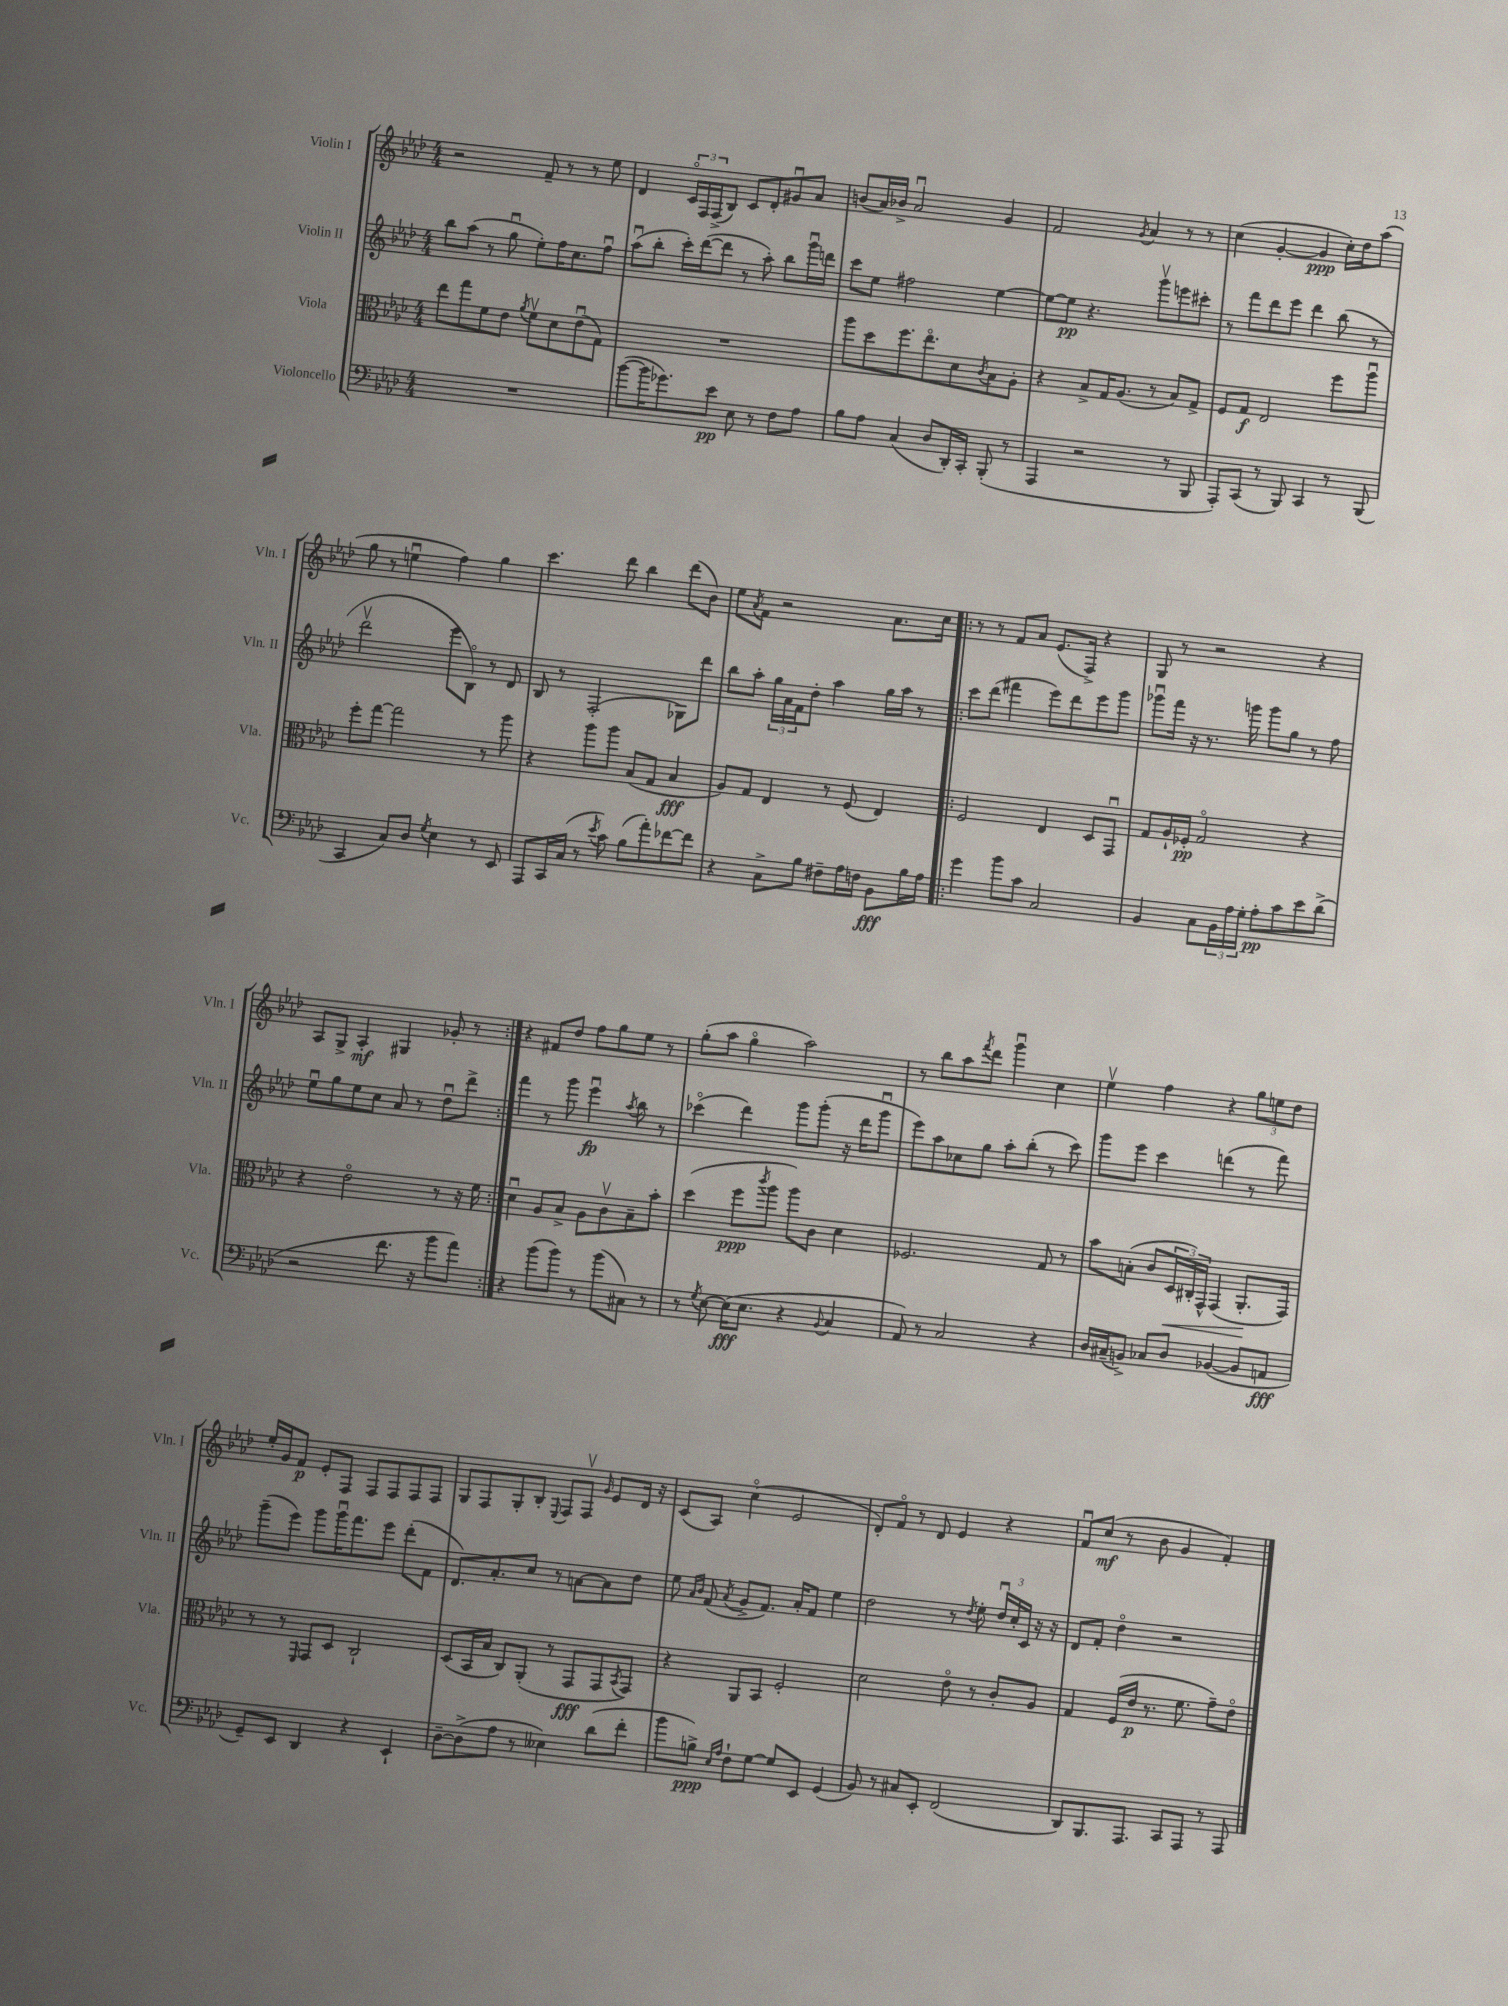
<<
\new StaffGroup <<
\new Staff = "s0" \with { instrumentName = "Violin I" shortInstrumentName = "Vln. I" } {
    \clef treble \key aes \major \numericTimeSignature \time 4/4
    r2 f'8-- r8 r8 ees''8 |
    des'4 \tuplet 3/2 { c'16\flageolet f16 f16->( } bes8) c'8 des'8-. gis'8\downbow aes'8 |
    b'8( aes'16) bes'16-> aes'2\downbow g'4 |
    f'2 \acciaccatura { g'8 } aes'4 r8 r8 |
    c''4( g'4~-. g'4\ppp c''16-.) des''16 aes''8( |
    g''8 r8 e''4\downbow f''4) g''4 |
    c'''4. des'''8 bes''4 des'''8( bes'8) |
    ees''8 \acciaccatura { aes'8 } f'8 r2 aes'8. c''16 |
    \repeat volta 2 { r8 r8 f'8 aes'8 ees'8.( f16->) r4 |
    g8 r8 r2 r4 |
    aes8 g8-> aes4-.\mf gis4 ges'8-. r8 | }
    r4 fis'8 des''8 f''8 g''8 ees''8 r8 |
    g''8-.( aes''8 g''4\flageolet aes''2) |
    r8 bes''8 aes''8 \acciaccatura { f'''8 } des'''8 g'''4\downbow c''4 |
    ees''4\upbow f''4 r4 \tuplet 3/2 { g''8 e''8 des''8 } |
    ees''16-. g'16 f'8\p ees'8-. f8 f8 f8 f8 f8 |
    g8 f8 g8-. bes8-. \appoggiatura { ees8 } f8 f8\upbow \grace { g'16 } ees'8 des'16 r16 |
    c'8( aes8) c''4\flageolet( ees'2 |
    des'8-.) f'8\flageolet r8 des'8 ees'4 r4 |
    f'8\downbow c''8\mf( r8 bes'8 g'4 f'4-.) \bar "|." |
}
\new Staff = "s1" \with { instrumentName = "Violin II" shortInstrumentName = "Vln. II" } {
    \clef treble \key aes \major \numericTimeSignature \time 4/4
    bes''8 aes''8( r8 g''8\downbow ees''8-.) f''16 c''8. f''8\downbow |
    aes''8\downbow( bes''8-. c'''16-.) des'''16~( des'''8 r8 aes''8-.) bes''8 g'''16\downbow d'''16 |
    c'''8 ees''8 fis''2 ees''4~ |
    ees''8~ ees''8\pp r4. g'''8\upbow e'''8 cis'''8-. |
    r8 f'''8 des'''8 ees'''8 des'''4 bes''8( r8 |
    des'''2\upbow ees'''8 bes8\flageolet) r8 des'8 |
    bes8 r8 f2-.( ges8) des'''8 |
    bes''8 aes''8-. \tuplet 3/2 { g''16 aes'16 f'16 } des''8-. aes''4 g''16 aes''16 r8 |
    \repeat volta 2 { c'''8 des'''8( fis'''4 ees'''8) des'''8 ees'''8 g'''8 |
    ges'''8\downbow f'''16 r16 r8. g'''16 g'''8 g''8 r8 f''8 |
    ees''8\downbow g''8 ees''8 c''8 aes'8 r8 des''8\downbow des'''8-> | }
    f'''4 r8 g'''8 ees'''4\downbow\fp \acciaccatura { aes''8 } bes''8 r8 |
    ces'''4\flageolet( des'''4) g'''8 g'''8-.( r16 des'''16 g'''8\downbow |
    ees'''8) aes''8 ces''8 g''8 aes''8-. bes''8-.( r8 c'''8) |
    g'''8 ees'''8 c'''4 d'''4( r8 f'''8) |
    g'''8--( ees'''8) g'''8 g'''16\downbow f'''8. ees'''8 des'''8-.( f'8 |
    des'8.) aes'8.-. c''8 r8 a'8~ a'8 des''8 |
    ees''8 \grace { aes'16 bes'16 } f'8( \acciaccatura { aes'8 } g'8-> f'8.) aes'16-. f'8 ees''4 |
    des''2 r8 \acciaccatura { des''8 } ees''8-. \tuplet 3/2 { des''16\downbow c''16-. c'16 } r16 r16 |
    des'8 f'8-. des''4\flageolet r2 \bar "|." |
}
\new Staff = "s2" \with { instrumentName = "Viola" shortInstrumentName = "Vla." } {
    \clef alto \key aes \major \numericTimeSignature \time 4/4
    ees''8 g''8 f'8 ees'8 \acciaccatura { aes'8 } f'8\upbow des'8 ees'8\downbow( g8) |
    R1 |
    aes''8 des''8 f''8. ees''8.\flageolet des'8 \acciaccatura { c'8 } bes8 aes8-. |
    r4 bes8-> g16 aes8.( r8 bes8) g8-> |
    f8 g8\f ees2 f''8 aes''8\downbow |
    f''8-. g''8~ g''2 r8 aes''8 |
    r4 aes''8 aes''8 bes8( g8 bes4\fff |
    aes8) g8 ees4 r8 f8( ees4) |
    \repeat volta 2 { f2 ees4 des8 g,8\downbow |
    g8 aes16-! fes16-.\pp g2\flageolet r4 |
    r4 ees'2\flageolet r8 r16 f'16 | }
    des'4\downbow aes8 bes8-> aes8 c'8\upbow bes8-- bes'8-. |
    des''4( f''8\ppp \acciaccatura { c'''8 } aes''8 aes''8) c'8 des'4 |
    fes2. g8 r8 |
    bes'8 b8-.( c'8 \tuplet 3/2 { des16\< cis16-.) g,16-^ } g,4( aes,8.-.\! g,16) |
    r8 r8 \grace { f,16 } g,8 des8 c2-! |
    des8( bes,16 bes16 c8) aes,8-.( r8 g,8\fff g,8 \acciaccatura { bes,8 } g,8) |
    r4 aes,8 bes,8 f2-. |
    des'2 ees'8\flageolet r8 c'8-. aes8 |
    g4 f16( ees'16\p r8. f'8. g'8--) ees'8\flageolet \bar "|." |
}
\new Staff = "s3" \with { instrumentName = "Violoncello" shortInstrumentName = "Vc." } {
    \clef bass \key aes \major \numericTimeSignature \time 4/4
    R1 |
    bes'8~( bes'16 ges'8.) ees'8\pp ees8 r8 f8 aes8 |
    bes8 aes8 c4( des8 des,16-.) c,16-. bes,,8-.( r8 |
    aes,,4 r2 r8 bes,,8 |
    aes,,8-.) c,8( r8 bes,,8) c,4 r8 bes,,8( |
    c,4 c8) des8 \acciaccatura { g8 } ees4 r8 ees,8 |
    aes,,8 c,16 c16( r8 \acciaccatura { ees'8 } c'8) bes8( aes'8-.) fes'8~ fes'8 |
    r4 c8-> bes8 fis8-- aes16 f16 bes,8\fff bes16 aes16 |
    \repeat volta 2 { g'4 bes'8 c'8 c2 |
    bes,4 c8 \tuplet 3/2 { bes,16 aes16 g16-. } aes8-.\pp c'8 ees'8 des'8->( |
    r2 f'8. r16 bes'8 aes'8) | }
    r4 bes'8( bes'8) r8 bes'8( cis8) r8 |
    r8 \acciaccatura { g8 } ees8~ ees16\fff( ees8. r4 \appoggiatura { bes,8 } c4 |
    aes,8) r8 c2 r4 |
    des16 cis16--( b,8->) ces8 des8 bes,4~( bes,8 a,8\fff |
    g,8--) ees,8 des,4 r4 ees,4-! |
    des8~-- des8->( aes8 r8 eeses4) des'8( f'8-. |
    bes'8 b8->\ppp) \grace { ees16 aes16 } f8-! g8~ g8 ees,8 g,4( |
    bes,8) r8 cis8 ees,8-. f,2( |
    des,8) bes,,8. aes,,8. c,8 aes,,8 r8 aes,,8 \bar "|." |
}
>>
>>
\layout { \context { \Score \remove "Bar_number_engraver" } }
